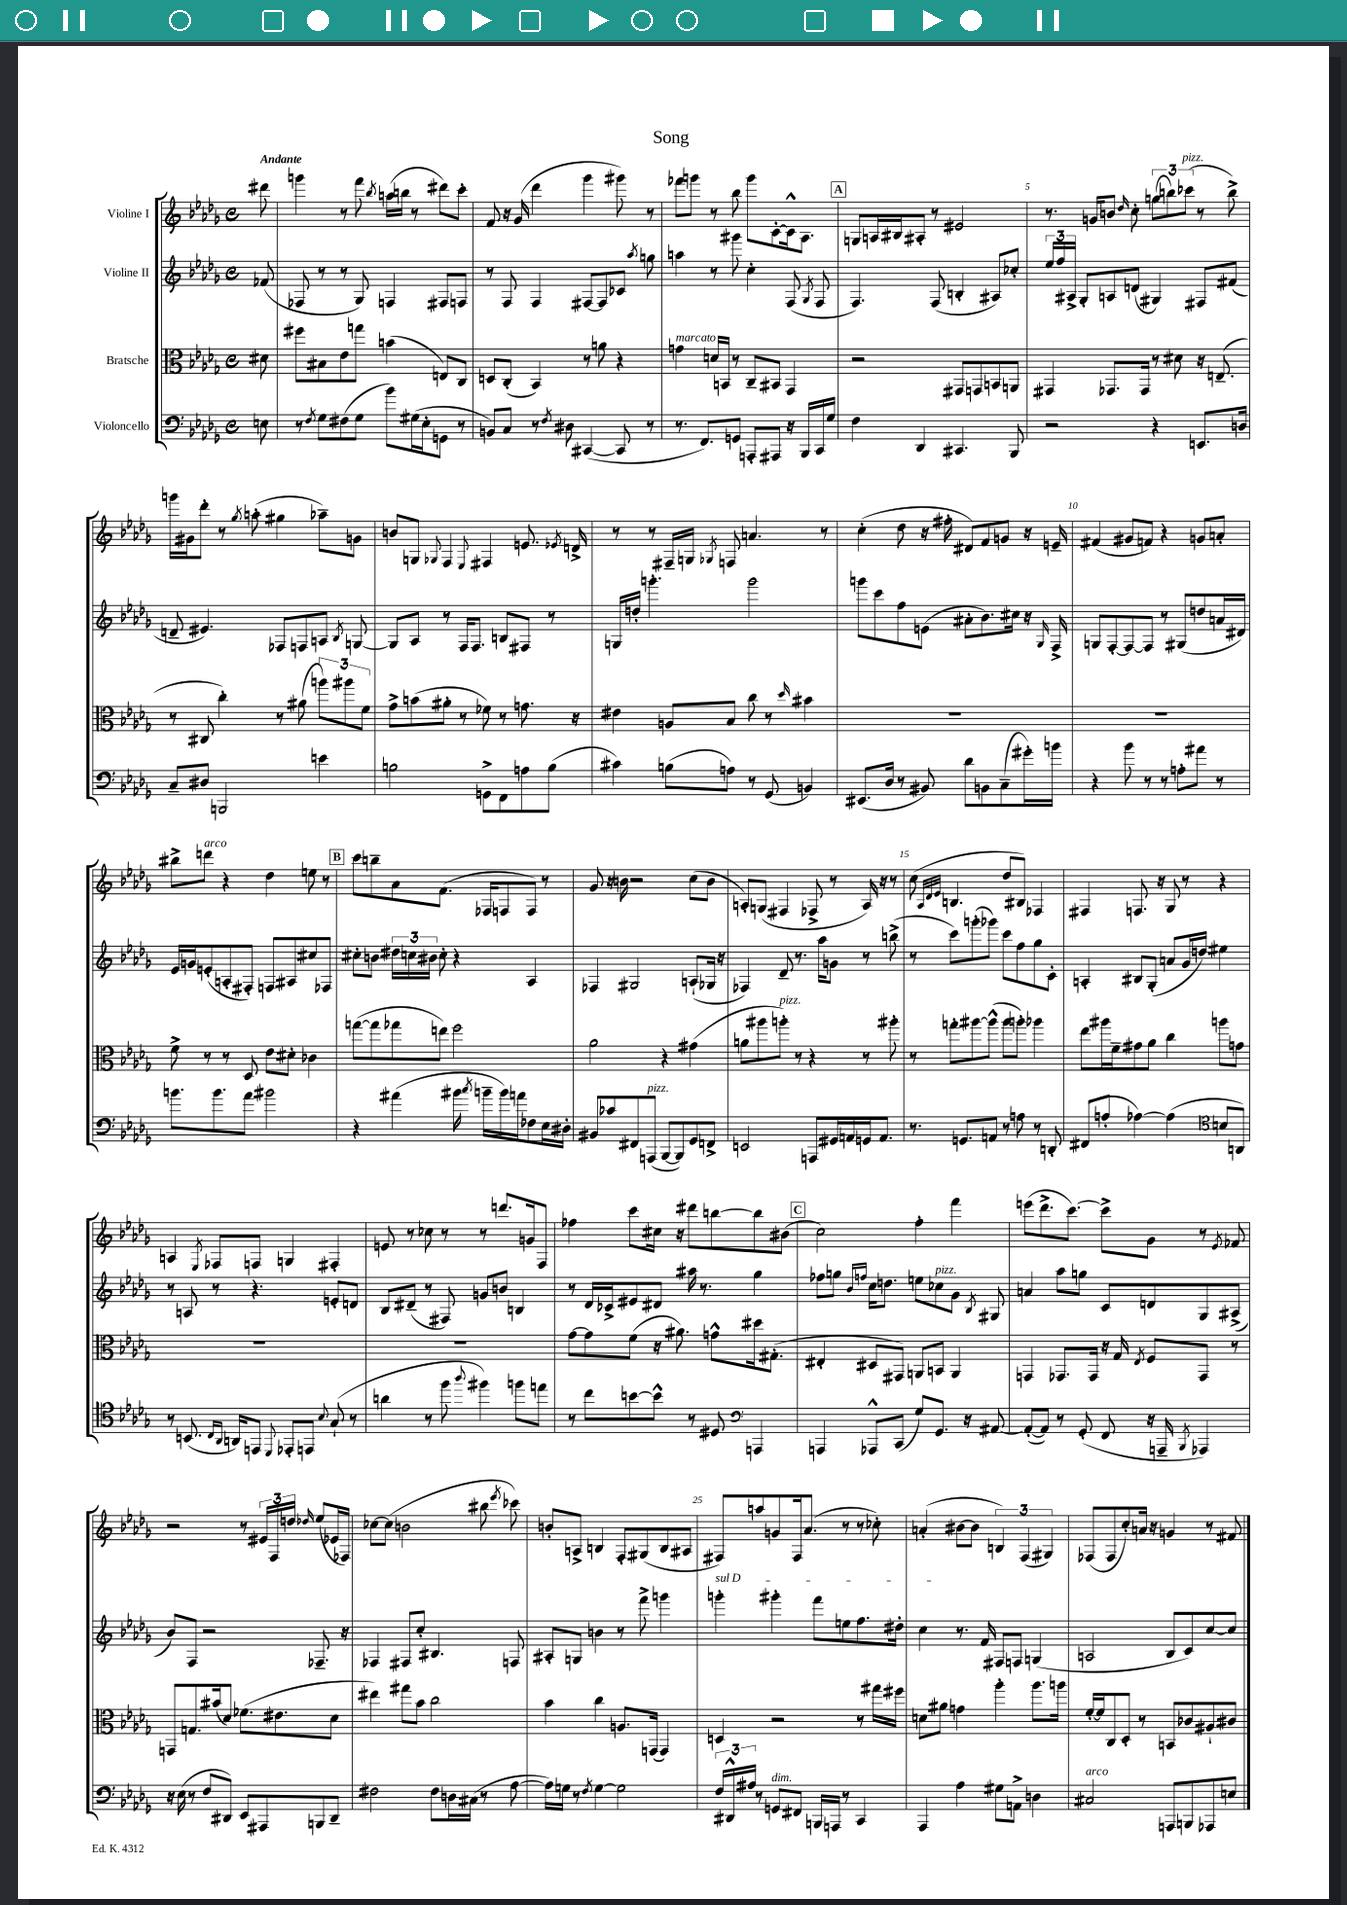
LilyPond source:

\header { title = "Song" }
<<
\new StaffGroup <<
\new Staff = "s0" \with { instrumentName = "Violine I" } {
    \clef treble \key des \major \defaultTimeSignature \time 4/4 \partial 8 \tempo "Andante"
    \autoBeamOff dis'''8 |
    g'''4 r8 f'''8 \acciaccatura { bes''8 } a''16[( b''16] r8 dis'''8[) c'''8]-. |
    f'8 r16 ges'16( des'''4 ges'''4 gis'''8) r8 |
    fes'''8[ g'''8] r8 bes''8 g'''8[ c'8~-. c'16-^ aes8.] |
    \mark \markup { \box "A" } g8[ a16 bis16 ais8]-. r8 eis'2 |
    r8. g'16[ b'8] \grace { des''16 } c''8-. \tuplet 3/2 { g''8[( b''8) ces'''8]^\markup { \italic "pizz." }( } r8 b''8->) |
    g'''16[ gis'16 des'''8]-. r8 \acciaccatura { ges''8 } a''8-.( gis''4 aes''8[--) g'8] |
    b'8[ g8] \appoggiatura { ges8 } f4 \appoggiatura { ees8 } fis4 e'8. \acciaccatura { ees'8 } d'16-> |
    r8 r8 fis16[-- g16] \acciaccatura { ges8 } f8 a'4. r8 |
    c''4-.( des''8 r16 fis''16-. dis'8[) f'8 g'8] r16 e'16-- |
    fis'4( gis'8[ f'8]) r4 g'8[ a'8]-. |
    bis''8[-> d'''8]^\markup { \italic "arco" } r4 des''4 e''8 r8 |
    \mark \markup { \box "B" } c'''8[ b''8-- aes'8 f'8.]( fes16[ f8 f8]) r8 |
    ges'8 r16 b'16 r2 c''8[( b'8] |
    a8[-.) g8]( fis4 fes8-> r8 a16) r16 r8 |
    c''8( \grace { aes32[ des'32 ees'32] } b4. des''8[ bis8]) fes4 |
    fis4 f8. r16 ges8 r8 r4 |
    a4 \acciaccatura { ees8 } fes8[ f8] g4 fis4-. |
    e'8 r8 ces''8 r8 r8 d'''8.[ g'16 f8] |
    fes''4 c'''8[ cis''16] r16 dis'''8[ b''8~ b''8 bis'8]( |
    \mark \markup { \box "C" } c''2) f''4-. f'''4 |
    e'''8[( des'''8.-> c'''8.]~) c'''8[-> ges'8] r8 \acciaccatura { ees'8 } fes'8 |
    r2 r8 \tuplet 3/2 { eis'16[ f16 d''16] } \grace { des''16 } ees''8[( ees'16 fes16]) |
    ces''8[~ ces''8]( b'2 bis''8 \acciaccatura { ees'''8 } ces'''8) |
    b'8[-. a8]-> b4 f8[-. gis8( b8 ais8] |
    fis8[) a''8 g'8 fis16 aes'8.]( r8 r8 ces''8-.) |
    a'4-.( bis'8[~ bis'8] \tuplet 3/2 { b4) f4( gis4) } |
    fes8[( fes8 c''8-.) a'16] r16 g'4 r8 fis'8 \bar "|." |
}
\new Staff = "s1" \with { instrumentName = "Violine II" } {
    \clef treble \key des \major \defaultTimeSignature \time 4/4 \partial 8
    \autoBeamOff fes'8( |
    fes8 r8 r8 ges8) f4 fis8[ f8] |
    r8 f8 f4 fis8[~ fis8 ces'8] \acciaccatura { aes''8 } g''8 |
    a''4 r8 gis'''8 c''4-. f8( \acciaccatura { ges8 } f8 |
    \mark \markup { \box "A" } f4.) f8( b4-. ais8[) ces''8]-. |
    \tuplet 3/2 { ees''16[ f''16 ais16]-> } ges8[-. a8 d'8]( gis4) fis8[ fis'8]( |
    d'8-- eis'4.) fes8[ f8 a8] \acciaccatura { bes8 } g8~ |
    g8[ aes8] r8 f16[ f8.] b8[ fis8] r8 |
    g16[ d''16]-. g'''4.-. g'''2 |
    g'''8[ c'''8 f''8 e'8]( ais'8[-. bes'8.) cis''16] r16 \grace { ges16 } f16-> |
    g8[ f8~-. f8~ f8] r8 gis8[( d''8 a'16 dis'16]) |
    ees'16[ g'16 e'8-.( a8-. fis8]-.) f8[ ais8 cis''8 fes8] |
    \mark \markup { \box "B" } cis''8[-. b'8] \tuplet 3/2 { dis''16[ c''16 bis'16] } c''8-. r4 aes4 |
    fes4 gis2 a8[-!( ges16] r16 |
    fes4) des'8-- r8. aes''16[ g'8] r8 b''8->( |
    r8 c'''8[) g'''8-.( ges'''8]) c'''8[ f''8 ges''8 c'8]-. |
    a4-. bis8[ ges8]-.( a'8[ ges'16 d''16]) eis''4 |
    r8 a8 r8 r4. e'8[-. d'8] |
    bes8[ dis'8]--( r8 fis8) g'8[ b'8] b4 |
    r8 des'16[ ces'16-> eis'8 dis'8] ais''16 r8. ges''4 |
    \mark \markup { \box "C" } fes''8[ g''8] \grace { bes'16[ f''16] } c''16[ d''8.] e''8[ ces''8^\markup { \italic "pizz." } ges'8] \acciaccatura { bes8 } gis8 |
    a'4 aes''8[ g''8] c'8[ d'8 ges8 ais8]->( |
    bes'8[) f8] r2 fes8.-- r16 |
    fes4 fis8[ c''8]-. bis4. f8 |
    ais8[-. g8] b'4 r8 f'''8-> g'''4 |
    \once \override TextSpanner.bound-details.left.text = \markup { \italic "sul D" } g'''4-.\startTextSpan gis'''4-. f'''8[ e''8 f''8. dis''16]-. |
    c''4\stopTextSpan r8. f'16 fis8[ f8] g4( |
    a2 bes8[ c'8) c''8~ c''8] \bar "|." |
}
\new Staff = "s2" \with { instrumentName = "Bratsche" } {
    \clef alto \key des \major \defaultTimeSignature \time 4/4 \partial 8
    \autoBeamOff dis'8 |
    fis''8[ bis8 ees'8 g''8] b'4( e8[) c8] |
    d8[ c8]-.( bes,4) r8 a'8 r4 |
    g'4^\markup { \italic "marcato" } d'16[ b,16] r8 c8[-- bis,8] ges,4 |
    \mark \markup { \box "A" } r2 gis,8[ g,8 b,8 a,8] |
    gis,4 ges,8.[ ges,16] r8 dis'8 r16 e8.--( |
    r8 cis8 c''4-.) r8 ais'8( \tuplet 3/2 { a''8[) ais''8 f'8] } |
    ges'8[-> b'8( ais'8]-. r8 fes'8) r8 g'8. r16 |
    eis'4 a8[ bes8] c''8 r8 \grace { des''16 } bis'4 |
    R1 |
    R1 |
    f'8-> r8 r8 des8 ees'8[ dis'8]-. ces'4 |
    \mark \markup { \box "B" } g''8[~( g''8 ges''8 e''8]) f''2 |
    aes'2 r4 gis'4( |
    a'8[ ais''8 a''8]-.^\markup { \italic "pizz." }) r8 r4 r8 ais''8-. |
    r8 g''8[-. ais''8~ ais''8]-^( ais''8[ a''8]-.) aes''4 |
    ees''8[ ais''16 f'16-- gis'8 aes'8] c''4 a''8[ g'8] |
    R1 |
    R1 |
    ges'8[~ ges'8 f'8]( r16 ais'8.) g'8[-^ dis''16 gis8.]-.( |
    \mark \markup { \box "C" } eis4-. dis8[ gis,8]) a,8[ b,8] a,4 |
    g,4 ges,8.[ ges,16] r16 ges16 \acciaccatura { ees8 } f8[ ges,8] r8 |
    g,8[ g8. bis'16( des'8]) fes'8.[( eis'8. des'8] |
    eis''4) gis''8[ bes'8] c''2 |
    bes'4 c''4 a8.[ g,16]( g,4) |
    d4 r2 r8 gis''16[ fis''16] |
    d'8[ ais'8] g'4 aes''4-. aes''8.[ a''16] |
    f'16[~-. f'16 c8 des8]-. r8 b,8[ ces'8 ais8-! cis'8] \bar "|." |
}
\new Staff = "s3" \with { instrumentName = "Violoncello" } {
    \clef bass \key des \major \defaultTimeSignature \time 4/4 \partial 8
    \autoBeamOff e8 |
    r8 \acciaccatura { f8 } ges8[ fis8( ges8] bes'8[) gis16( ees16-. g,8] r8 |
    b,8[) c8] r8 \acciaccatura { f8 } dis8 cis,4~( cis,8 r8 |
    r8. f,8.[) g,8] a,,8[-. ais,,8] r16 bes,,16[ c,16 ges16] |
    \mark \markup { \box "A" } f4 des,4 cis,4. bes,,8 |
    r2 r4 e,8.[ d16] |
    c8[-- dis8] b,,2 e'4 |
    b2 g,8[-> f,8 a8 b8]( |
    cis'4) b8[( a8]) r8 ges,8( b,4) |
    eis,8.[( des16] r8 bis,8) des'8[ b,8 c8--( gis'16-.) b'16] |
    r4 bes'8 r8 r8 a8[-. ais'8] r8 |
    b'8.[ b'8. aes'8] bis'2 |
    \mark \markup { \box "B" } r4 ais'4( bis'16 \acciaccatura { c''8 } b'16[-- b'16) a'16 fes8 ees16 dis16]-. |
    bis,8[ ces'8 fis,8 a,,8]^\markup { \italic "pizz." }( bes,,8[~ bes,,8) ges,8 f,8]-> |
    e,2 a,,8[ gis,16 a,16 g,16 a,8.] |
    r8. g,8.[ a,8] r8 a8 r8 d,8-. |
    fis,8[( a8]-. aes4~) aes4( \clef tenor b8[ a,8]) |
    r8 b,8.( \grace { c16[ aes,16] } a,16[) e,8] \appoggiatura { des,8 } ees,8[-. e,8] \appoggiatura { bes8 } ges8-!( r8 |
    a'4 r8 f''8 \appoggiatura { aes''8 } fis''4) f''8[ e''8] |
    r8 c''8[ b'8~ b'8]-^ r8 dis8 \clef bass a,,4 |
    \mark \markup { \box "C" } a,,4 aes,,8[-^ c,8]( ges8[) ges,8.] r16 ais,8~ |
    ais,8[~-.( ais,8]) r8 ges,8-.( f,8 r16 a,,16-- \acciaccatura { bes,,8 } aes,,4) |
    r16 ees16( r8 f8[ dis,8]) ees,8[ ais,,8 b,,8 dis,8]-- |
    fis2 fis8[ d16 cis16]( r8 aes8~ |
    aes16[) g16] r8 \acciaccatura { f8 } g4~ g2 |
    \tuplet 3/2 { f16[ dis,16-^ ais16] } r8 g,8[^\markup { \italic "dim." } fis,8] b,,16[ a,,16] r8 c,4 |
    aes,,4 aes4 gis8[ a,8]-> d4 |
    cis2^\markup { \italic "arco" } a,,8[ b,,8 aes,,8 e8] \bar "|." |
}
>>
>>
\layout { \context { \Score \override BarNumber.break-visibility = ##(#f #t #t) barNumberVisibility = #(every-nth-bar-number-visible 5) } }
